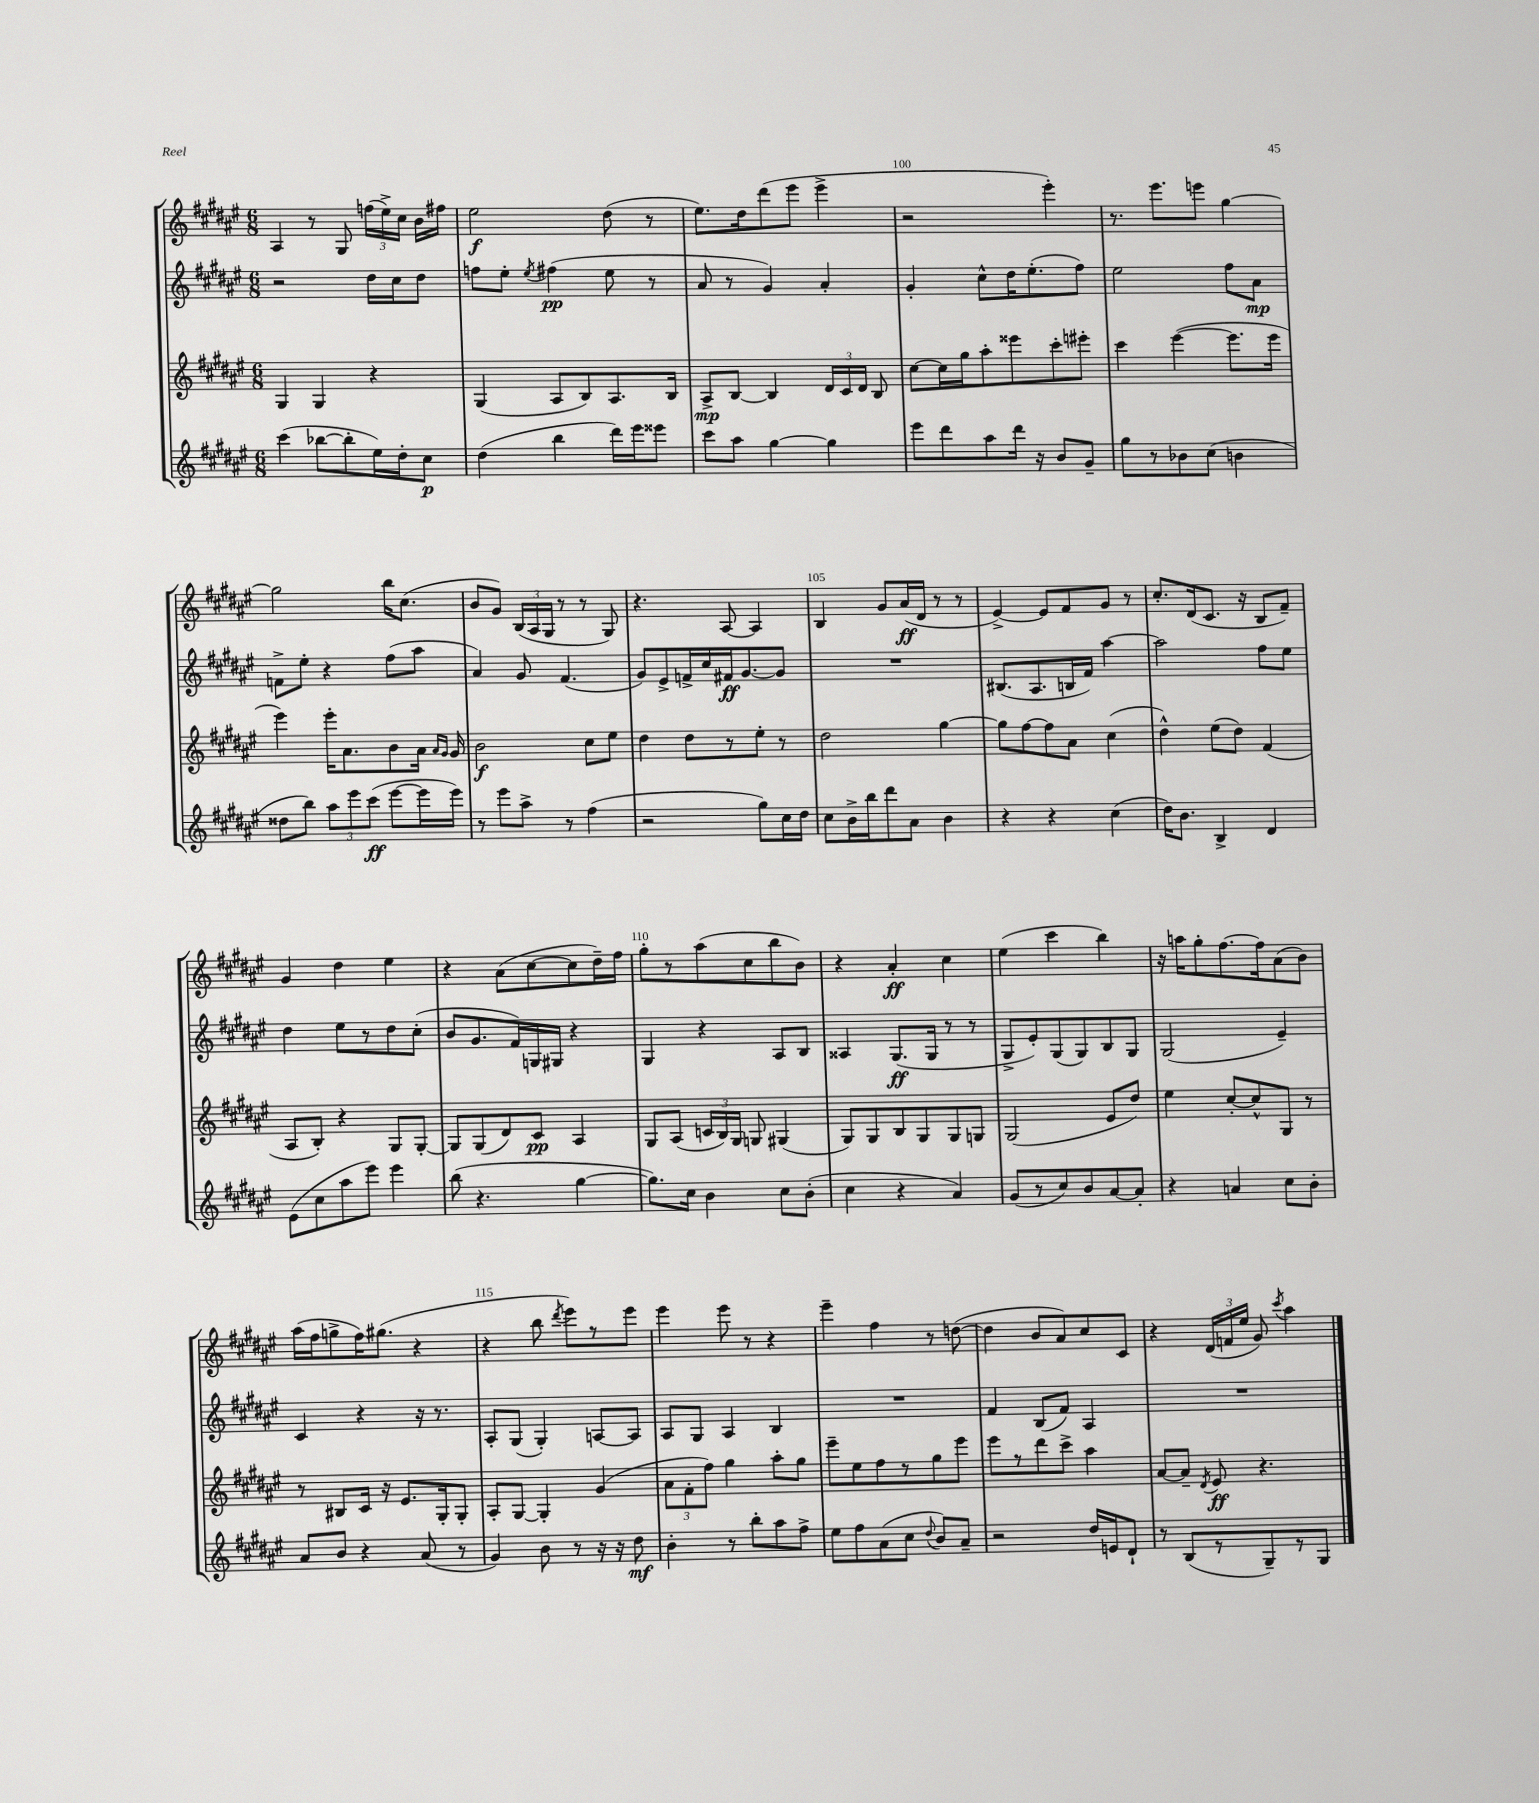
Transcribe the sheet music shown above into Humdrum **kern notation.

**kern	**dynam	**kern	**dynam	**kern	**dynam	**kern	**dynam
*part4	*part4	*part3	*part3	*part2	*part2	*part1	*part1
*staff4	*staff4	*staff3	*staff3	*staff2	*staff2	*staff1	*staff1
*clefG2	*	*clefG2	*	*clefG2	*	*clefG2	*
*k[f#c#g#d#a#e#]	*	*k[f#c#g#d#a#e#]	*	*k[f#c#g#d#a#e#]	*	*k[f#c#g#d#a#e#]	*
*M6/8	*	*M6/8	*	*M6/8	*	*M6/8	*
=97	=97	=97	=97	=97	=97	=97	=97
(4ccc#\	.	4G#/	.	2r	.	4A#/	.
[8bb-X\L	.	4G#/	.	.	.	8r	.
8bb-'\]	.	.	.	.	.	8G#/	.
16ee#\L)	.	4r	.	16dd#\LL	.	(24ffn\LL	.
.	.	.	.	.	.	24ee#^\)	.
16dd#'\J	.	.	.	16cc#\J	.	.	.
.	.	.	.	.	.	24cc#\JJ	.
8cc#\J	p	.	.	8dd#\J	.	16b\LL	.
.	.	.	.	.	.	16ff#X\JJ	.
=98	=98	=98	=98	=98	=98	=98	=98
(4dd#\	.	(4G#/	.	8ffn\L	.	2ee#\	f
.	.	.	.	8ee#'\J	.	.	.
.	.	.	.	8qee#/	.	.	.
4bb\	.	8A#/L	.	(4ff#X\	pp	.	.
.	.	8B/)	.	.	.	.	.
16ddd#\LL)	.	8.A#/	.	8ee#\	.	(8dd#\	.
16eee#\J	.	.	.	.	.	.	.
8eee##X\J	.	.	.	8r	.	8r	.
.	.	16B/Jk	.	.	.	.	.
=99	=99	=99	=99	=99	=99	=99	=99
8ccc#\L	.	8A#^/L	mp	8a#/	.	8.ee#\L)	.
8aa#\J	.	[8B/J	.	8r	.	.	.
.	.	.	.	.	.	16dd#\k	.
[4gg#\	.	4B/]	.	4g#/)	.	(8ddd#\	.
.	.	.	.	.	.	8eee#\J	.
4gg#\]	.	24d#/LL	.	4a#'/	.	4eee#^\	.
.	.	24c#/	.	.	.	.	.
.	.	24d#/JJ	.	.	.	.	.
.	.	8B/	.	.	.	.	.
=100	=100	=100	=100	=100	=100	=100	=100
8eee#\L	.	[8cc#\L	.	4g#'/	.	2r	.
8ddd#\	.	16cc#\L]	.	.	.	.	.
.	.	16gg#\J	.	.	.	.	.
8aa#\	.	8aa#'\	.	8cc#^^\L	.	.	.
16ddd#\Jk	.	8eee##X\	.	16dd#\K	.	.	.
16r	.	.	.	(8.ee#'\	.	.	.
8b/L	.	8ccc#'\	.	.	.	4eee#'\)	.
8g#~/J	.	8eee#X'\J	.	8ff#\J)	.	.	.
=101	=101	=101	=101	=101	=101	=101	=101
8gg#\L	.	4ccc#\	.	2ee#\	.	8.r	.
8r	.	.	.	.	.	.	.
.	.	.	.	.	.	8.eee#\L	.
8b-X\	.	([4eee#\	.	.	.	.	.
(8cc#\J	.	.	.	.	.	8eeen\J	.
4bn\	.	8.eee#\L]	.	8ff#\L	.	[4gg#\	.
.	.	.	.	8a#\J	mp	.	.
.	.	16eee#\Jk	.	.	.	.	.
!!LO:LB:g=z
=102	=102	=102	=102	=102	=102	=102	=102
8dd##X\L	.	4eee#\)	.	8fn^\L	.	2gg#\]	.
8bb\J)	.	.	.	8ee#'\J	.	.	.
12aa#\L	.	16eee#'\KL	.	4r	.	.	.
.	.	8.a#\	.	.	.	.	.
12eee#\	.	.	.	.	.	.	.
(12ccc#\J	ff	.	.	.	.	.	.
[8eee#\L	.	8b\	.	(8ff#\L	.	16bb\KL	.
.	.	.	.	.	.	(8.cc#\J	.
16eee#\L]	.	16a#\Jk	.	8aa#\J	.	.	.
.	.	16qqa#/LL	.	.	.	.	.
.	.	16qqg#/JJ	.	.	.	.	.
16eee#\JJ)	.	16g#/	.	.	.	.	.
=103	=103	=103	=103	=103	=103	=103	=103
8r	.	2b\	f	4a#/)	.	8b/L	.
8eee#\L	.	.	.	.	.	8g#/J)	.
8aa#^\J	.	.	.	8g#/	.	(24B/LL	.
.	.	.	.	.	.	24A#/	.
.	.	.	.	.	.	24G#/JJ	.
8r	.	.	.	(4.f#/	.	8r	.
(4ff#\	.	8cc#\L	.	.	.	8r	.
.	.	8ee#\J	.	.	.	8G#/)	.
=104	=104	=104	=104	=104	=104	=104	=104
2r	.	4dd#\	.	8g#/L)	.	4.r	.
.	.	.	.	8e#^/	.	.	.
.	.	8dd#\L	.	16fn^/L	.	.	.
.	.	.	.	16cc#/	.	.	.
.	.	8r	.	16f#X/J	ff	[8A#/	.
.	.	.	.	[8.g#/	.	.	.
8gg#\L)	.	8ee#'\J	.	.	.	4A#/]	.
16cc#\L	.	8r	.	8g#/J]	.	.	.
16dd#\JJ	.	.	.	.	.	.	.
=105	=105	=105	=105	=105	=105	=105	=105
8cc#\L	.	2dd#\	.	2.r	.	4B/	.
16b^\L	.	.	.	.	.	.	.
16bb\J	.	.	.	.	.	.	.
8ddd#\	.	.	.	.	.	8g#/L	.
8a#\J	.	.	.	.	.	(16a#/L	ff
.	.	.	.	.	.	16d#/JJ	.
4b\	.	[4gg#\	.	.	.	8r	.
.	.	.	.	.	.	8r	.
=106	=106	=106	=106	=106	=106	=106	=106
4r	.	8gg#\L]	.	(8.B#X/L	.	[4e#^/)	.
.	.	[8ff#\	.	.	.	.	.
.	.	.	.	8.A#/	.	.	.
4r	.	8ff#\]	.	.	.	8e#/L]	.
.	.	8a#\J	.	16Bn/L	.	8f#/	.
.	.	.	.	16f#/JJ)	.	.	.
(4cc#\	.	(4cc#\	.	[4aa#\	.	8g#/J	.
.	.	.	.	.	.	8r	.
=107	=107	=107	=107	=107	=107	=107	=107
16dd#\KL)	.	4dd#^^\)	.	2aa#\]	.	8.cc#'/L	.
8.b\J	.	.	.	.	.	.	.
.	.	.	.	.	.	(16d#/k	.
4B^/	.	(8ee#\L	.	.	.	8.c#/J	.
.	.	8dd#\J)	.	.	.	.	.
.	.	.	.	.	.	16r	.
4d#/	.	(4f#/	.	8ff#\L	.	8B/L	.
.	.	.	.	8ee#\J	.	8f#~/J)	.
!!LO:LB:g=z
=108	=108	=108	=108	=108	=108	=108	=108
(8e#\L	.	8A#/L	.	4dd#\	.	4g#/	.
8cc#\	.	8B'/J)	.	.	.	.	.
8aa#\	.	4r	.	8ee#\L	.	4dd#\	.
8eee#\J)	.	.	.	8r	.	.	.
4eee#\	.	8G#/L	.	8dd#\	.	4ee#\	.
.	.	[8G#'/J	.	(8cc#'\J	.	.	.
=109	=109	=109	=109	=109	=109	=109	=109
(8bb\	.	8G#/L]	.	8b/L	.	4r	.
4.r	.	(8G#/	.	8.g#/	.	.	.
.	.	8d#/)	.	.	.	(8a#\L	.
.	.	.	.	16f#/L)	.	.	.
.	.	8c#/J	pp	16Gn/	.	[8cc#\	.
.	.	.	.	16G#X/JJ	.	.	.
[4gg#\	.	4A#/	.	4r	.	8cc#\]	.
.	.	.	.	.	.	16dd#~\L)	.
.	.	.	.	.	.	16ff#\JJ	.
=110	=110	=110	=110	=110	=110	=110	=110
8.gg#\L])	.	8G#/L	.	4G#/	.	8gg#'\L	.
.	.	(8A#/J	.	.	.	8r	.
16cc#\Jk	.	.	.	.	.	.	.
4b\	.	24cn/LL	.	4r	.	(8aa#\	.
.	.	24B/)	.	.	.	.	.
.	.	24G#/JJ	.	.	.	.	.
.	.	8Gn/	.	.	.	8cc#\	.
8cc#\L	.	(4G#X/	.	8A#/L	.	8bb\	.
(8b'\J	.	.	.	8B/J	.	8b\J)	.
=111	=111	=111	=111	=111	=111	=111	=111
4cc#\	.	8G#/L)	.	4A##X/	.	4r	.
.	.	8G#/	.	.	.	.	.
4r	.	8B/	.	(8.G#/L	ff	4a#'/	ff
.	.	8G#/	.	.	.	.	.
.	.	.	.	16G#/Jk	.	.	.
4a#/)	.	8G#/	.	8r	.	4cc#\	.
.	.	8Gn/J	.	8r	.	.	.
=112	=112	=112	=112	=112	=112	=112	=112
(8g#/L	.	(2G#/	.	8G#^/L	.	(4ee#\	.
8r	.	.	.	8e#'/)	.	.	.
8cc#/)	.	.	.	(8G#/	.	4ccc#\	.
8b/	.	.	.	8G#/)	.	.	.
[8a#/	.	8e#/L	.	8B/	.	4bb\)	.
8a#'/J]	.	8dd#/J)	.	8G#/J	.	.	.
=113	=113	=113	=113	=113	=113	=113	=113
4r	.	4ee#\	.	(2G#/	.	16r	.
.	.	.	.	.	.	16aan\KL	.
.	.	.	.	.	.	8gg#'\	.
4an/	.	[8cc#'/L	.	.	.	[8.ff#\	.
.	.	8cc#^^/]	.	.	.	.	.
.	.	.	.	.	.	16ff#\k]	.
8cc#\L	.	8G#/J	.	4e#~/)	.	(8a#\	.
8b'\J	.	8r	.	.	.	8b\J)	.
!!LO:LB:g=z
=114	=114	=114	=114	=114	=114	=114	=114
8a#/L	.	8r	.	4c#/	.	(16aa#\LL	.
.	.	.	.	.	.	16ff#\J	.
8b/J	.	8B#X/L	.	.	.	8ggn^\	.
4r	.	16c#/Jk	.	4r	.	16ff#\K)	.
.	.	16r	.	.	.	(8.gg#X\J	.
.	.	8.e#/L	.	.	.	.	.
(8a#/	.	.	.	16r	.	4r	.
.	.	16G#'/k	.	8.r	.	.	.
8r	.	8G#'/J	.	.	.	.	.
=115	=115	=115	=115	=115	=115	=115	=115
4g#/)	.	8A#'/L	.	8A#'/L	.	4r	.
.	.	[8G#/J	.	(8G#/J	.	.	.
8b\	.	4G#'/]	.	4G#'/)	.	8bb\	.
.	.	.	.	.	.	8qddd#/	.
8r	.	.	.	.	.	8eee#\L)	.
16r	.	(4g#/	.	[8An/L	.	8r	.
16r	.	.	.	.	.	.	.
8dd#\	mf	.	.	8A/J]	.	8eee#\J	.
=116	=116	=116	=116	=116	=116	=116	=116
4b'\	.	12a#\L	.	8A#/L	.	4eee#\	.
.	.	12f#'\	.	.	.	.	.
.	.	.	.	8G#/J	.	.	.
.	.	12ff#\J)	.	.	.	.	.
8r	.	4gg#\	.	4A#/	.	8eee#\	.
8bb'\L	.	.	.	.	.	8r	.
8aa#\	.	8aa#'\L	.	4B/	.	4r	.
8ff#^\J	.	8gg#\J	.	.	.	.	.
=117	=117	=117	=117	=117	=117	=117	=117
8ee#\L	.	8eee#~\L	.	2.r	.	4eee#~\	.
8ff#\	.	8ee#\	.	.	.	.	.
(8a#\	.	8ff#\	.	.	.	4ff#\	.
8cc#\J	.	8r	.	.	.	.	.
8qqdd#/	.	.	.	.	.	.	.
8b/L)	.	8gg#\	.	.	.	8r	.
8a#~/J	.	8eee#\J	.	.	.	([8ddn\	.
=118	=118	=118	=118	=118	=118	=118	=118
2r	.	8eee#\L	.	4f#/	.	4dd\]	.
.	.	8r	.	.	.	.	.
.	.	8ddd#\	.	(8B/L	.	8b/L	.
.	.	8ccc#^\J	.	8f#/J)	.	8a#/)	.
16dd#/LL	.	4aa#\	.	4A#/	.	8cc#/	.
16en/J	.	.	.	.	.	.	.
8d#`/J	.	.	.	.	.	8c#/J	.
=119	=119	=119	=119	=119	=119	=119	=119
8r	.	[8a#/L	.	2.r	.	4r	.
(8B/L	.	8a#~/J]	.	.	.	.	.
.	.	8qd#/	.	.	.	.	.
8r	.	8e#/	ff	.	.	(24d#/LL	.
.	.	.	.	.	.	24fn/	.
.	.	.	.	.	.	24ee#/JJ	.
8G#~/)	.	4.r	.	.	.	8g#/)	.
.	.	.	.	.	.	8qccc#/	.
8r	.	.	.	.	.	4aa#\	.
8G#/J	.	.	.	.	.	.	.
==	==	==	==	==	==	==	==
*-	*-	*-	*-	*-	*-	*-	*-
